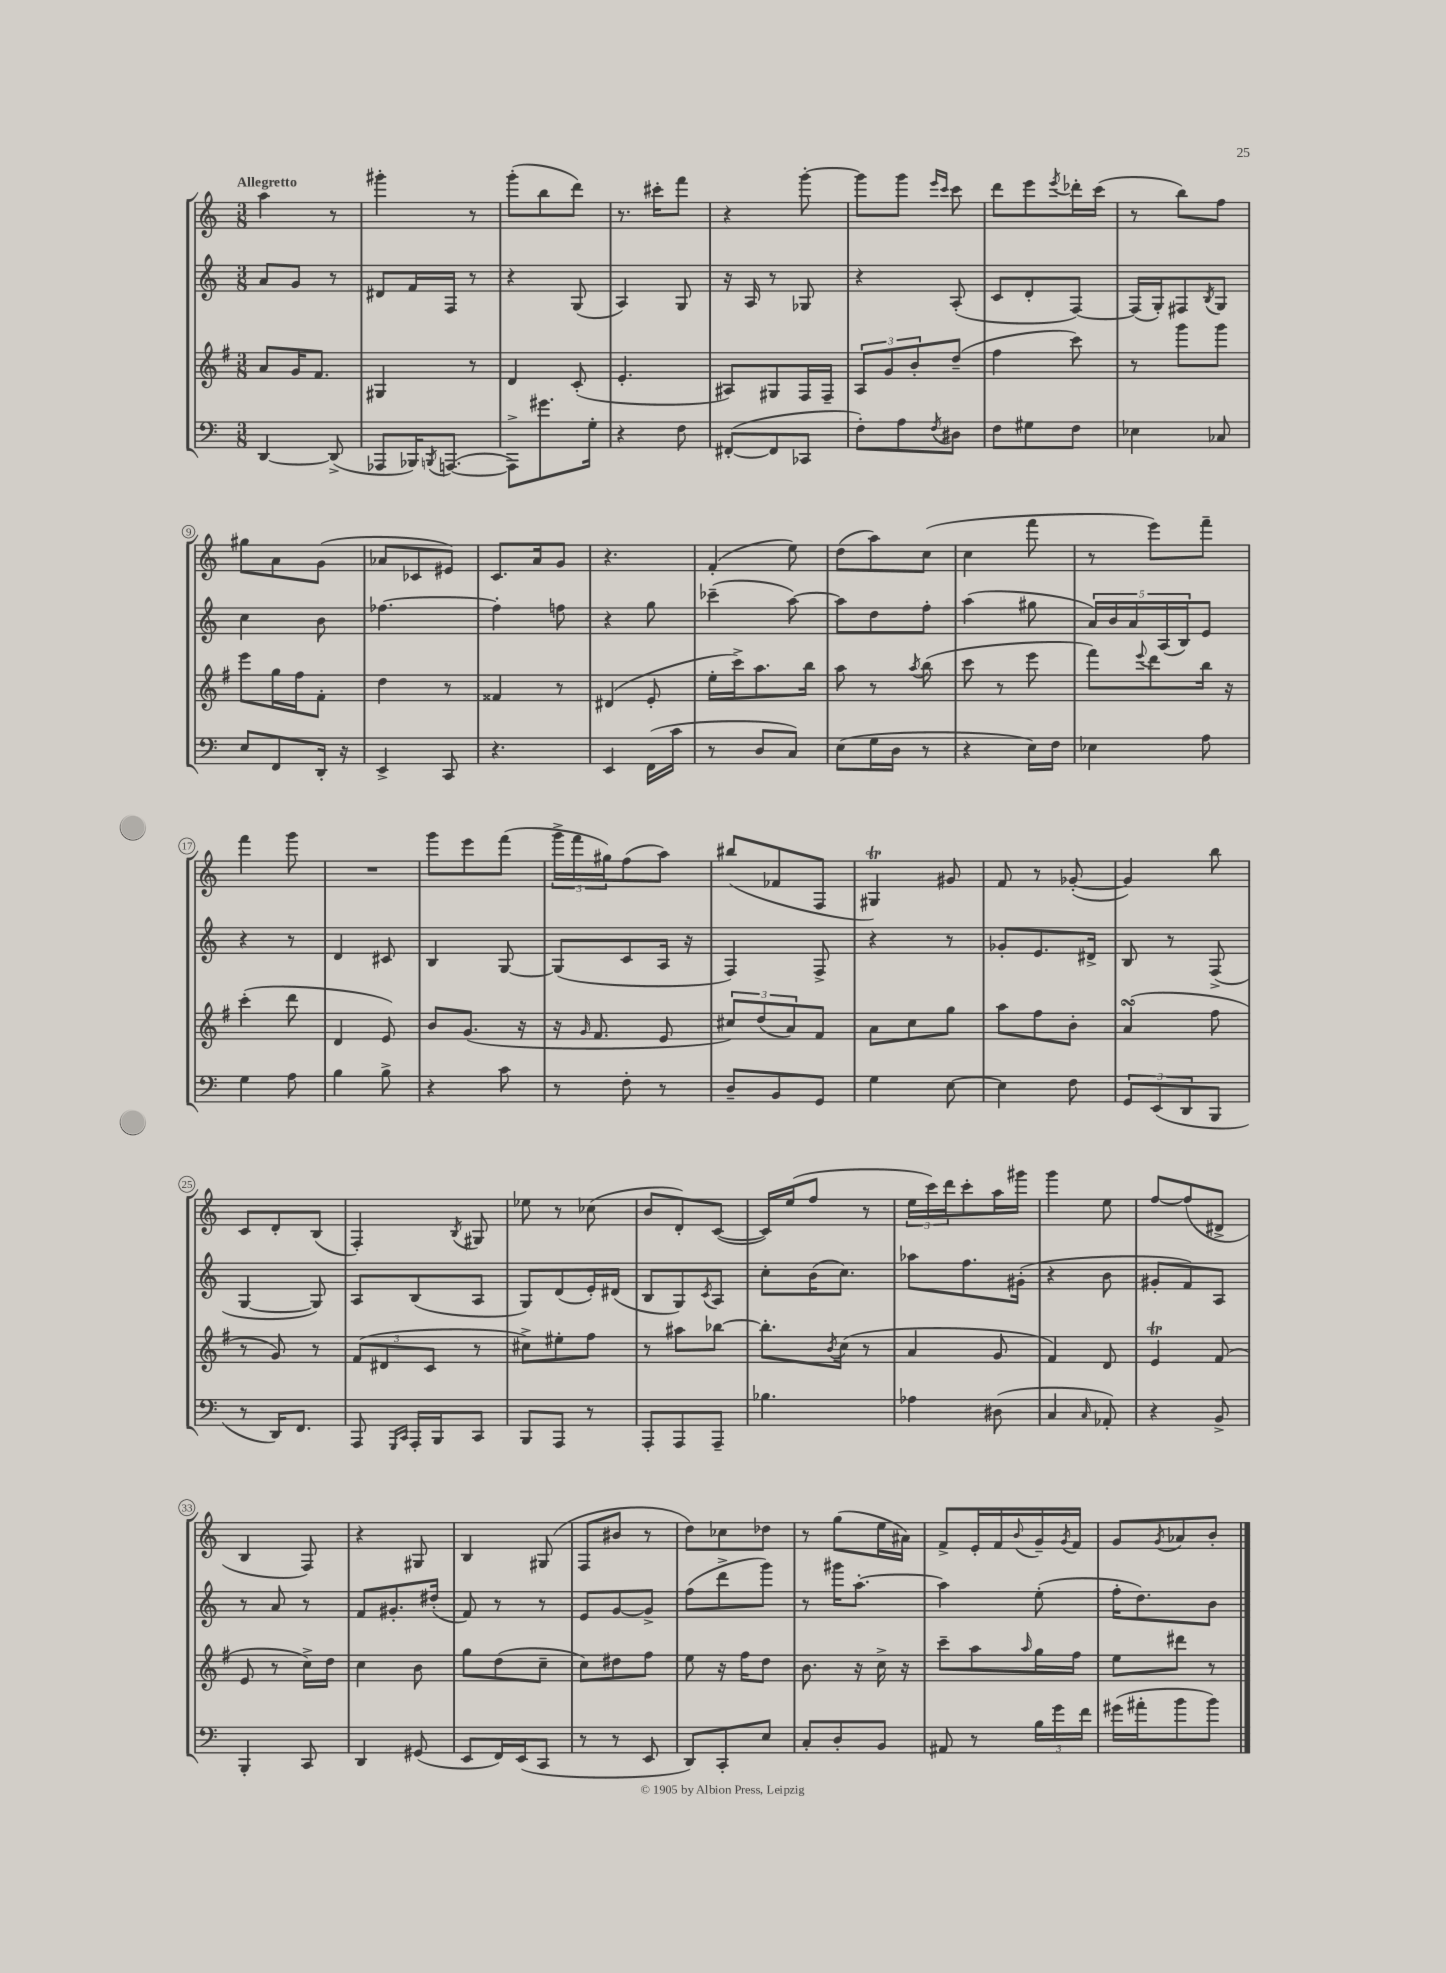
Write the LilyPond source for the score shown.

<<
\new StaffGroup <<
\new Staff = "s0" {
    \clef treble \key c \major \numericTimeSignature \time 3/8 \tempo "Allegretto"
    a''4 r8 |
    gis'''4-. r8 |
    g'''8-.( b''8 d'''8) |
    r8. cis'''16-. f'''8 |
    r4 g'''8~-. |
    g'''8 g'''8 \grace { e'''16 c'''16 } c'''8 |
    d'''8 e'''8 \acciaccatura { e'''8 } des'''16-. c'''16( |
    r8 b''8) f''8 |
    gis''8 a'8 g'8( |
    aes'8 ces'8 eis'8) |
    c'8. a'16 g'8 |
    r4. |
    f'4-.( e''8) |
    d''8( a''8) c''8( |
    c''4 f'''8 |
    r8 e'''8) f'''8-- |
    f'''4 g'''8 |
    R4. |
    g'''8 e'''8 f'''8( |
    \tuplet 3/2 { g'''16-> f'''16 gis''16) } f''8( a''8) |
    bis''8( fes'8 f8 |
    gis4\trill) gis'8 |
    f'8 r8 ges'8~-.( |
    ges'4) b''8 |
    c'8 d'8-. b8( |
    f4-.) \acciaccatura { b8 } gis8 |
    ees''8 r8 ces''8( |
    b'8 d'8-.) c'8~( |
    c'16) e''16( f''8 r8 |
    \tuplet 3/2 { e''16 c'''16) d'''16 } c'''8-. a''16 gis'''16 |
    g'''4 e''8 |
    f''8~ f''8( dis'8-> |
    b4 f8) |
    r4 gis8 |
    b4 gis8( |
    f8 bis'8 r8 |
    d''8) ces''8 des''8 |
    r8 g''8( e''16 ais'16) |
    f'8-> e'16-. f'16 \appoggiatura { b'8 } g'16-- \acciaccatura { g'8 } f'16 |
    g'8 \acciaccatura { g'8 } aes'8 b'8-. \bar "|." |
}
\new Staff = "s1" {
    \clef treble \key c \major \numericTimeSignature \time 3/8
    a'8 g'8 r8 |
    dis'8 f'16 f16 r8 |
    r4 g8( |
    a4) g8 |
    r16 a16 r8 ges8 |
    r4 a8-.( |
    c'8 d'8-. f8~) |
    f16( g16-.) fis8 \acciaccatura { b8 } g8 |
    c''4 b'8 |
    fes''4.~ |
    fes''4-. f''8 |
    r4 g''8 |
    ces'''4--( a''8~) |
    a''8 d''8 f''8-. |
    a''4( gis''8 |
    \tuplet 5/4 { a'16) b'16 a'16 a16( b16) } e'8 |
    r4 r8 |
    d'4 cis'8 |
    b4 g8~ |
    g8( c'8 a16 r16 |
    f4) f8-> |
    r4 r8 |
    ges'8-. e'8. dis'16-> |
    b8 r8 f8->( |
    g4~ g8) |
    a8 b8( a8 |
    g8) d'8( e'16-.) dis'16( |
    b8 g8) \acciaccatura { c'8 } a8 |
    c''8-. b'16( c''8.) |
    aes''8 f''8. gis'16-.( |
    r4 b'8 |
    gis'8-. f'8) a8 |
    r8 a'8 r8 |
    f'8 gis'8.-. dis''16-.( |
    f'8) r8 r8 |
    e'8 g'8~ g'8-> |
    f''8( d'''8-> g'''8) |
    r8 gis'''16 a''8.~-. |
    a''4 e''8-.( |
    f''16-. d''8.) b'8 \bar "|." |
}
\new Staff = "s2" {
    \clef treble \key g \major \numericTimeSignature \time 3/8
    a'8 g'16 fis'8. |
    gis4 r8 |
    d'4 c'8-.( |
    e'4.-. |
    ais8) gis8 fis16 fis16-- |
    \tuplet 3/2 { a8 g'8 b'8-. } d''8--( |
    fis''4 c'''8) |
    r8 g'''8 g'''8 |
    e'''8 g''16 fis''16 fis'8-. |
    d''4 r8 |
    fisis'4 r8 |
    dis'4( e'8-. |
    e''16-. c'''16->) a''8. b''16 |
    a''8 r8 \acciaccatura { a''8 } b''8( |
    c'''8 r8 e'''8 |
    fis'''8) \appoggiatura { e'''8 } d'''8 b''16 r16 |
    c'''4-.( d'''8 |
    d'4 e'8) |
    b'8 g'8.( r16 |
    r16 \grace { g'16 } fis'8. e'8 |
    \tuplet 3/2 { cis''8) d''8( a'8) } fis'8 |
    a'8 c''8 g''8 |
    a''8 fis''8 b'8-. |
    a'4\turn( fis''8 |
    r8 g'8) r8 |
    \tuplet 3/2 { fis'8( dis'8 c'8 } r8 |
    cis''8->) eis''8-. fis''8 |
    r8 ais''8 bes''8~ |
    bes''8.-. \acciaccatura { b'8 } c''16( r8 |
    a'4 g'8 |
    fis'4) d'8 |
    e'4\trill fis'8( |
    e'8 r8 c''16->) d''16 |
    c''4 b'8 |
    g''8 d''8( c''8-- |
    c''8) dis''8 fis''8 |
    e''8 r16 fis''16 d''8 |
    b'8. r16 c''16-> r16 |
    c'''8-- a''8 \grace { a''16 } g''16 fis''16 |
    e''8 dis'''8 r8 \bar "|." |
}
\new Staff = "s3" {
    \clef bass \key c \major \numericTimeSignature \time 3/8
    d,4~ d,8->( |
    aes,,8 bes,,16) \acciaccatura { b,,8 } a,,8.~( |
    a,,8->) gis'8. g16-. |
    r4 f8 |
    fis,8~-.( fis,8 ces,8 |
    f8-.) a8 \acciaccatura { f8 } dis8 |
    f8 gis8 f8 |
    ees4 ces8 |
    e8 f,8 d,16-. r16 |
    e,4-> c,8 |
    r4. |
    e,4 f,16( c'16 |
    r8 d8 c8) |
    e8( g16 d16 r8 |
    r4 e16) f16 |
    ees4 a8 |
    g4 a8 |
    b4 b8-> |
    r4 c'8 |
    r8 f8-. r8 |
    d8-- b,8 g,8 |
    g4 e8~ |
    e4 f8 |
    \tuplet 3/2 { g,8 e,8( d,8 } b,,8 |
    r8 d,16) f,8. |
    a,,8 \grace { g,,16 c,16 } a,,16-. b,,16 c,8 |
    b,,8 a,,8 r8 |
    a,,8-. a,,8 a,,8-- |
    bes4. |
    aes4 dis8( |
    c4 \grace { c16 } aes,8-.) |
    r4 b,8-> |
    b,,4-. c,8 |
    d,4 gis,8( |
    e,8 f,16) e,16( c,8 |
    r8 r8 e,8 |
    d,8) c,8-. e8 |
    c8-. d8-. b,8 |
    ais,8 r8 \tuplet 3/2 { b16 g'16 f'16 } |
    gis'16( ais'16-. b'8 b'8) \bar "|." |
}
>>
>>
\layout { \context { \Score \override BarNumber.stencil = #(make-stencil-circler 0.1 0.3 ly:text-interface::print) } }
